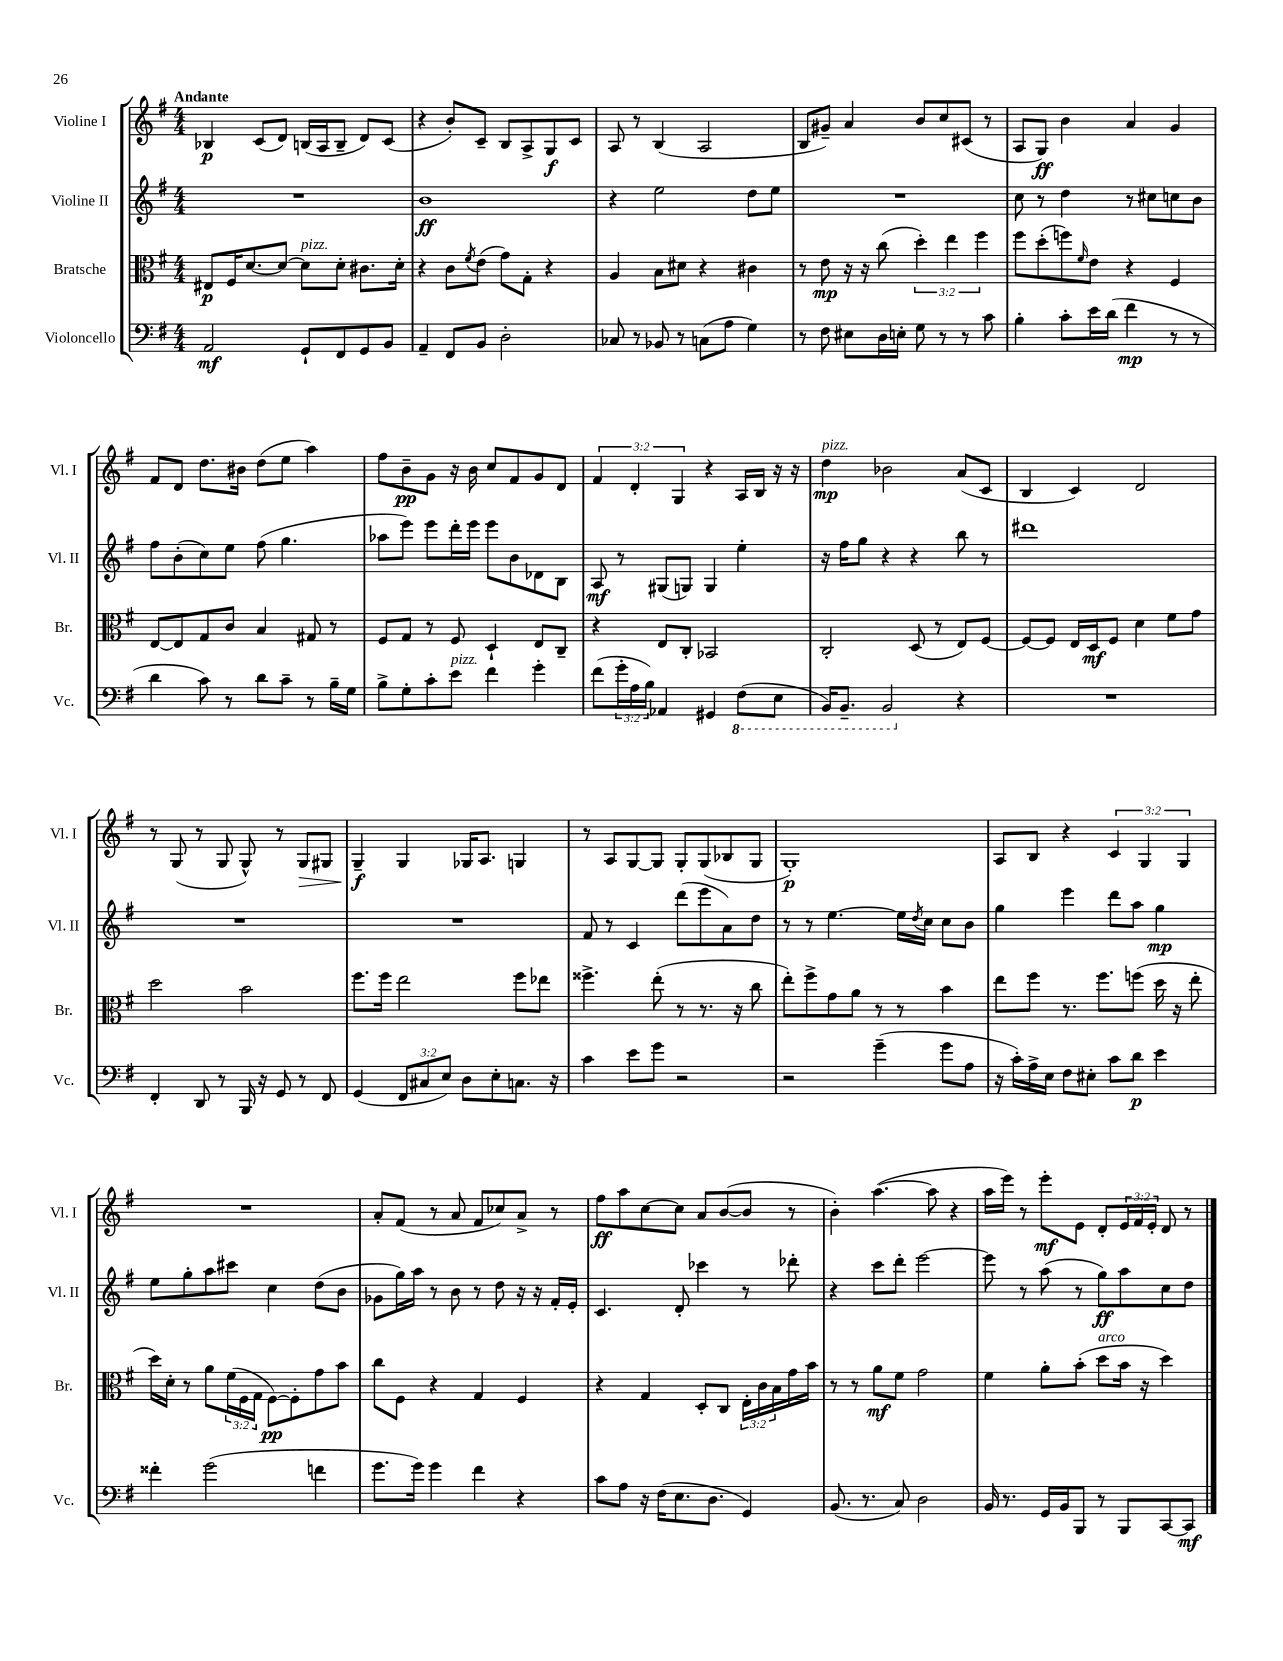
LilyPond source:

<<
\new StaffGroup <<
\new Staff = "s0" \with { instrumentName = "Violine I" shortInstrumentName = "Vl. I" } {
    \clef treble \key g \major \numericTimeSignature \time 4/4 \override Staff.TupletNumber.text = #tuplet-number::calc-fraction-text \tempo "Andante"
    bes4\p c'8( d'8) b16( a16 b8-- d'8) c'8( |
    r4 b'8-.) c'8-- b8 a8-> g8\f c'8 |
    a8 r8 b4( a2 |
    b8 gis'8--) a'4 b'8 c''8 cis'8( r8 |
    a8 g8\ff) b'4 a'4 g'4 |
    fis'8 d'8 d''8. bis'16 d''8( e''8 a''4) |
    fis''8 b'8--\pp g'8 r16 b'16 c''8 fis'8 g'8 d'8 |
    \tuplet 3/2 { fis'4 d'4-. g4 } r4 a16 b16 r16 r16 |
    d''4\mp^\markup { \italic "pizz." } bes'2 a'8( c'8 |
    b4 c'4) d'2 |
    r8 g8( r8 g8 g8-^) r8 g8\> gis8 |
    g4--\f\! g4 ges16 a8. g4 |
    r8 a8 g8~ g8 g8-. g8( bes8 g8 |
    g1-.\p) |
    a8 b8 r4 \tuplet 3/2 { c'4 g4 g4 } |
    R1 |
    a'8-. fis'8( r8 a'8 fis'8 ces''8) a'8-> r8 |
    fis''8\ff a''8 c''8~ c''8 a'8 b'8~( b'8 r8 |
    b'4-.) a''4.~( a''8 r4 |
    a''16 e'''16) r8 e'''8-.\mf e'8 d'8-. \tuplet 3/2 { e'16 fis'16 e'16-. } d'8 r8 \bar "|." |
}
\new Staff = "s1" \with { instrumentName = "Violine II" shortInstrumentName = "Vl. II" } {
    \clef treble \key g \major \numericTimeSignature \time 4/4
    R1 |
    b'1\ff |
    r4 e''2 d''8 e''8 |
    R1 |
    c''8 r8 d''4 r8 cis''8 c''8 b'8 |
    fis''8 b'8-.( c''8) e''8 fis''8( g''4. |
    aes''8 e'''8) e'''8 d'''16-. e'''16 e'''8 b'8 des'8 b8 |
    a8\mf r8 gis8( g8) g4 e''4-. |
    r16 fis''16 g''8 r4 r4 b''8 r8 |
    dis'''1 |
    R1 |
    R1 |
    fis'8 r8 c'4 d'''8( e'''8 a'8) d''8 |
    r8 r8 e''4.~ e''16 \acciaccatura { d''8 } c''16 c''8 b'8 |
    g''4 e'''4 d'''8 a''8 g''4\mp |
    e''8 g''8-. a''8 cis'''8 c''4 d''8( b'8 |
    ges'8 g''16) a''16 r8 b'8 r8 d''8 r16 r16 fis'16-. e'16-. |
    c'4. d'8-. ces'''4 r8 des'''8-. |
    r4 c'''8 d'''8-. e'''2~ |
    e'''8 r8 a''8( r8 g''8\ff) a''8 c''8 d''8 \bar "|." |
}
\new Staff = "s2" \with { instrumentName = "Bratsche" shortInstrumentName = "Br." } {
    \clef alto \key g \major \numericTimeSignature \time 4/4 \override Staff.TupletNumber.text = #tuplet-number::calc-fraction-text
    eis8\p fis16 d'8.~ d'8~ d'8^\markup { \italic "pizz." } d'8-. cis'8. d'16-. |
    r4 c'8 \acciaccatura { fis'8 } e'8( g'8) g8-. r4 |
    a4 b8 dis'8 r4 cis'4 |
    r8 e'8\mp r16 r16 c''8( \tuplet 3/2 { d''4-.) e''4 fis''4 } |
    fis''8 d''8-.( f''8) \grace { fis'16 } e'8 r4 fis4 |
    e8~ e8 g8 c'8 b4 gis8 r8 |
    fis8 g8 r8 fis8 d4-! e8 c8-- |
    r4 e8 c8-. bes,2 |
    c2-. d8( r8 e8) fis8~ |
    fis8~ fis8 e16 d16\mf fis8 d'4 fis'8 g'8 |
    d''2 b'2 |
    fis''8. fis''16 e''2 fis''8 ees''8 |
    fisis''4.-> e''8-.( r8 r8. r16 c''8 |
    e''8-.) fis''8-> g'8 a'8 r8 r8 b'4 |
    e''8 fis''8 r8. fis''8. f''8( d''16 r16 e''8-. |
    d''16) d'16-. r8 a'8 \tuplet 3/2 { fis'16( fis16 g16 } fis8~\pp) fis8-. g'8 b'8 |
    c''8 fis8 r4 g4 fis4 |
    r4 g4 d8-. c8 \tuplet 3/2 { e16-. c'16 b16 } g'16 b'16 |
    r8 r8 a'8\mf fis'8 g'2 |
    fis'4 a'8-. b'8-.( d''8^\markup { \italic "arco" } b'16 r16 d''4) \bar "|." |
}
\new Staff = "s3" \with { instrumentName = "Violoncello" shortInstrumentName = "Vc." } {
    \clef bass \key g \major \numericTimeSignature \time 4/4 \override Staff.TupletNumber.text = #tuplet-number::calc-fraction-text
    a,2\mf g,8-! fis,8 g,8 b,8 |
    a,4-- fis,8 b,8 d2-. |
    ces8 r8 bes,8 r8 c8( a8 g4) |
    r8 fis8 eis8 d16 e16-. g8 r8 r8 c'8 |
    b4-. c'8-. e'16 d'16( fis'4\mp r8 r8 |
    d'4 c'8) r8 d'8 c'8-- r8 b16-- g16 |
    b8-> g8-. c'8-. e'8^\markup { \italic "pizz." } fis'4 g'4-. |
    fis'8( \tuplet 3/2 { g'16-. a16 b16) } aes,4 gis,4 \ottava #-1 fis,8( e,8 |
    b,,16) b,,8.-- b,,2 \ottava #0 r4 |
    R1 |
    fis,4-. d,8 r8 b,,16 r16 g,8 r8 fis,8 |
    g,4( \tuplet 3/2 { fis,8 cis8 e8) } d8 e8-. c8. r16 |
    c'4 e'8 g'8 r2 |
    r2 g'4--( g'8 a8 |
    r16 c'16-.) a16-> e16 fis8 eis8-. c'8 d'8\p e'4 |
    fisis'4-. g'2( f'4 |
    g'8. g'16) g'4 fis'4 r4 |
    c'8 a8 r16 fis16( e8. d8. g,4) |
    b,8.( r8. c8) d2 |
    b,16 r8. g,16 b,16 b,,8 r8 b,,8 c,8~ c,8\mf \bar "|." |
}
>>
>>
\layout { \context { \Score \remove "Bar_number_engraver" } }
